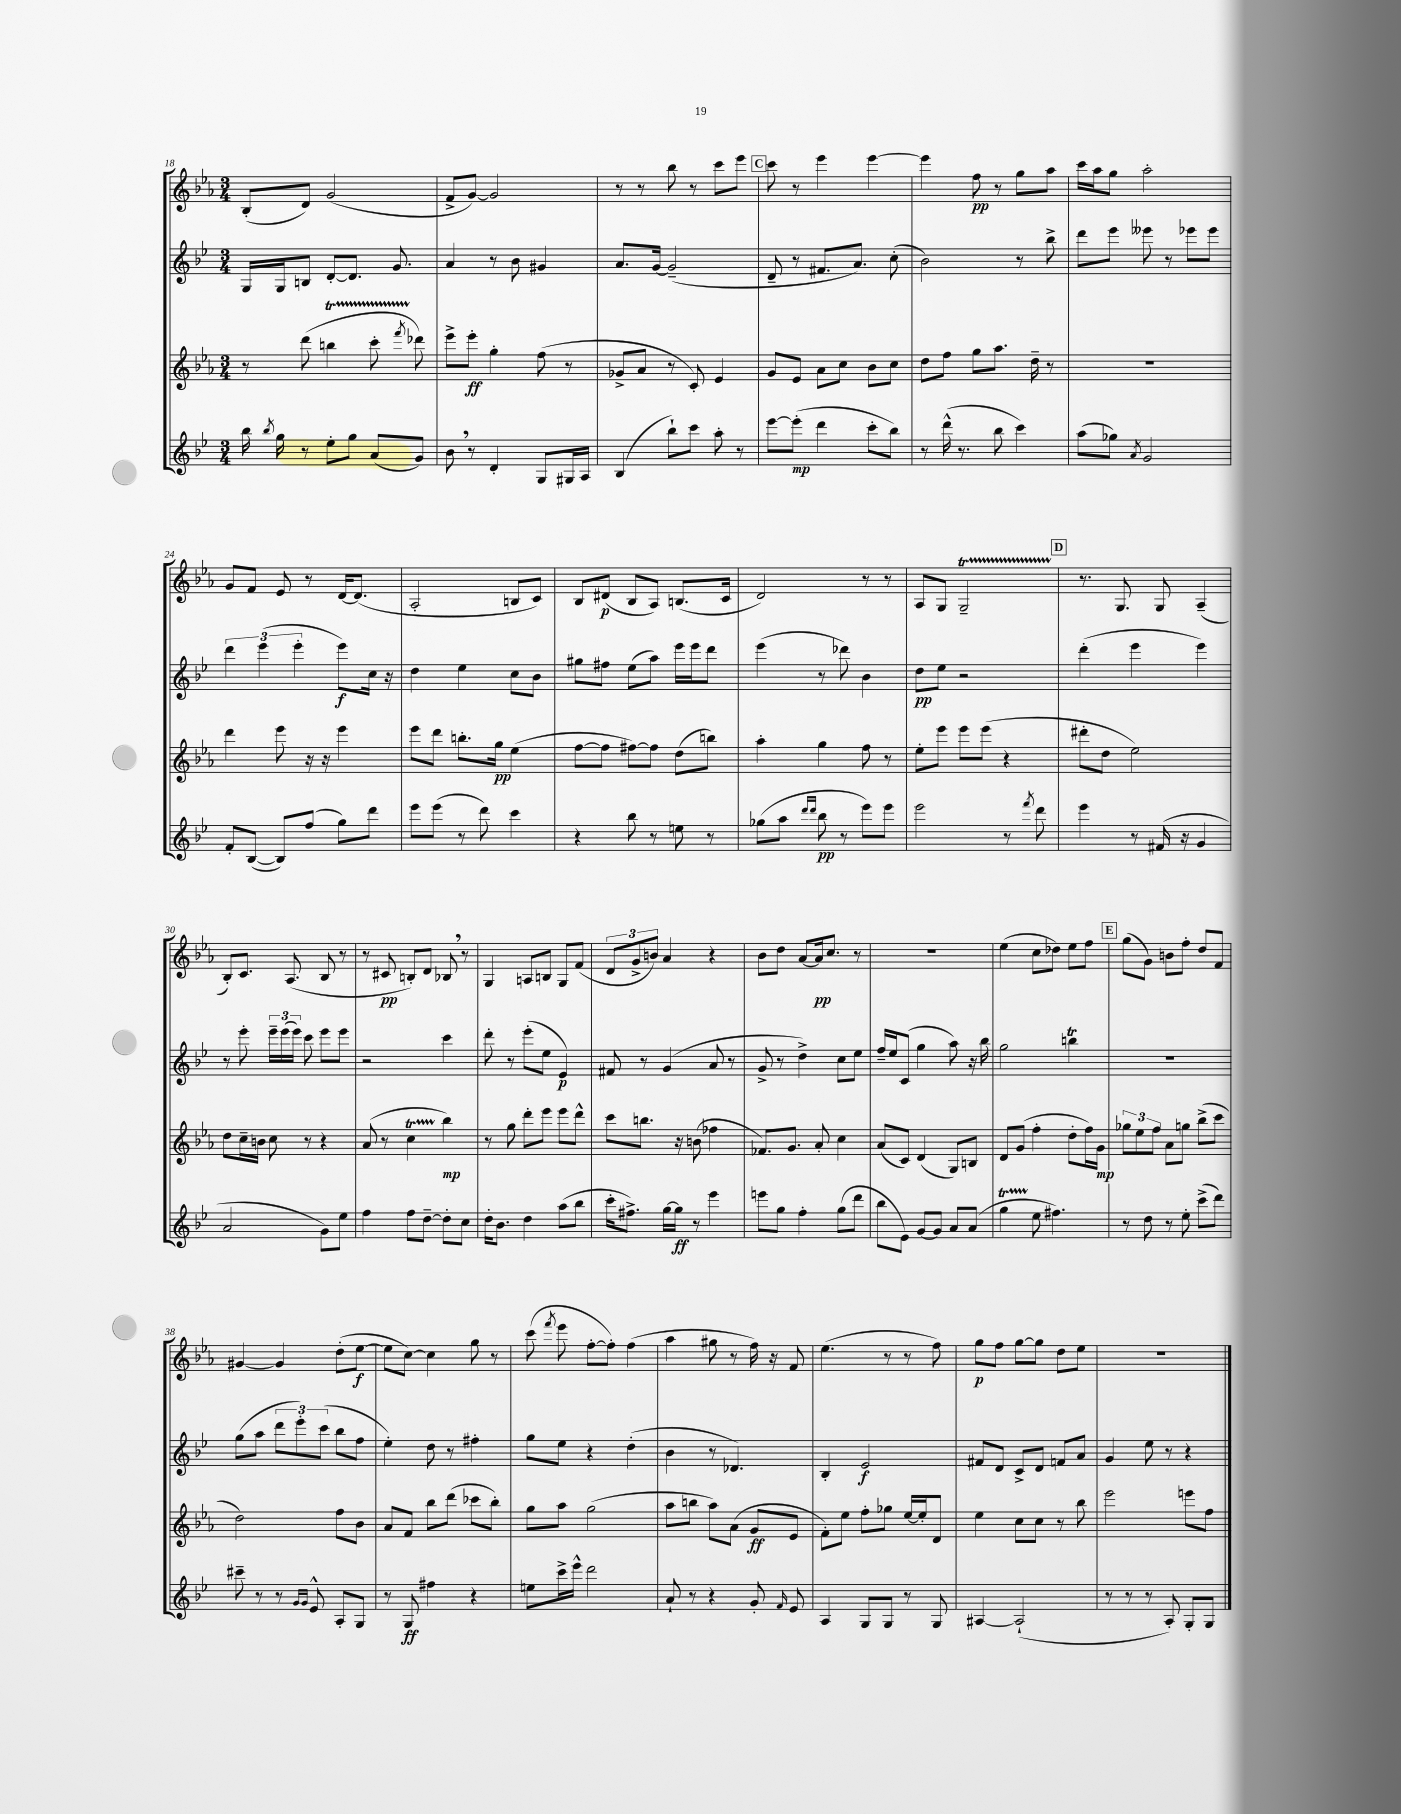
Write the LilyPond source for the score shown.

<<
\new StaffGroup <<
\new Staff = "s0" {
    \clef treble \key ees \major \numericTimeSignature \time 3/4
    \autoBeamOff bes8[-.( d'8]) g'2( |
    f'8[-> g'8]~) g'2 |
    r8 r8 bes''8 r8 c'''8[ ees'''8] |
    \mark \markup { \box "C" } c'''8 r8 ees'''4 ees'''4~ |
    ees'''4 f''8\pp r8 g''8[ aes''8] |
    c'''16[ aes''16 g''8] aes''2-. |
    g'8[ f'8] ees'8 r8 d'16[~ d'8.]( |
    aes2-. b8[ c'8]) |
    bes8[ dis'8]\p( bes8[ aes8]) b8.[( c'16] |
    d'2) r8 r8 |
    aes8[ g8] g2--\startTrillSpan |
    \mark \markup { \box "D" } r8.\stopTrillSpan g8. g8 aes4--( |
    bes8[-.) c'8.] aes8.( bes8 r8 |
    r8 cis'8\pp b8[-.) d'8] bes8 \breathe r8 |
    g4 a8[ b8] g8[ f'8]( |
    \tuplet 3/2 { d'8[ g'8-> b'8]) } aes'4 r4 |
    bes'8[ d''8] aes'8[~ aes'16\pp c''8.] r8 |
    R2. |
    ees''4( c''8[ des''8]) ees''8[ f''8] |
    \mark \markup { \box "E" } g''8[( g'8]) b'8[ f''8]-. d''8[ f'8] |
    gis'4~ gis'4 d''8[-.( ees''8]~\f |
    ees''8[ c''8]~) c''4 g''8 r8 |
    c'''8( \acciaccatura { f'''8 } ees'''8 f''8[~-. f''8]-.) f''4( |
    aes''4 gis''8 r8 f''16) r16 f'8 |
    ees''4.( r8 r8 f''8) |
    g''8[\p f''8] g''8[~ g''8] d''8[ ees''8] |
    R2. \bar "|." |
}
\new Staff = "s1" {
    \clef treble \key bes \major \numericTimeSignature \time 3/4
    \autoBeamOff g16[ g16 b8] d'8[~-. d'8.] g'8. |
    a'4 r8 bes'8 gis'4 |
    a'8.[ g'16]~ g'2--( |
    \mark \markup { \box "C" } d'8-- r8 fis'8.[ a'8.]) c''8-.( |
    bes'2) r8 bes''8-> |
    d'''8[ ees'''8] eeses'''8 r8 ees'''8[ ees'''8] |
    \tuplet 3/2 { d'''4 ees'''4( ees'''4-. } ees'''8[\f) c''16] r16 |
    d''4 ees''4 c''8[ bes'8] |
    gis''8[ fis''8] ees''8[( a''8]) ees'''16[ ees'''16 d'''8] |
    ees'''4( r8 des'''8) bes'4 |
    d''8[\pp ees''8] r2 |
    \mark \markup { \box "D" } d'''4-.( ees'''4 ees'''4) |
    r8 ees'''8-. \tuplet 3/2 { ees'''16[-- ees'''16( ees'''16]) } c'''8 ees'''8[ ees'''8] |
    r2 c'''4 |
    d'''8-. r8 ees'''8[-.( ees''8] ees'4\p) |
    fis'8 r8 g'4( a'8 r8 |
    g'8-> r8 d''4->) c''8[ ees''8] |
    f''16[-- ees''16 c'8]( g''4 a''8) r16 bes''16 |
    g''2 b''4\trill |
    \mark \markup { \box "E" } R2. |
    g''8[( a''8] \tuplet 3/2 { d'''8[ ees'''8-.) c'''8]( } bes''8[ f''8] |
    ees''4-.) d''8 r8 fis''4-. |
    g''8[ ees''8] r4 d''4-.( |
    bes'4 r8 des'4.) |
    bes4-. ees'2\f |
    fis'8[ d'8] c'8[-> d'8] f'8[ a'8] |
    g'4 ees''8 r8 r4 \bar "|." |
}
\new Staff = "s2" {
    \clef treble \key ees \major \numericTimeSignature \time 3/4
    \autoBeamOff r8 d'''8( b''4\startTrillSpan c'''8-. \acciaccatura { f'''8 } des'''8\stopTrillSpan) |
    ees'''8[-> ees'''8]-.\ff g''4-. f''8( r8 |
    ges'8[-> aes'8] r8 c'8-.) ees'4 |
    \mark \markup { \box "C" } g'8[ ees'8] aes'8[ c''8] bes'8[ c''8] |
    d''8[ f''8] g''8[ aes''8.] d''16-- r8 |
    R2. |
    d'''4 ees'''8 r16 r16 ees'''4 |
    ees'''8[ d'''8] b''8.[-. g''16]\pp ees''4( |
    f''8[~ f''8] fis''8[~) fis''8] d''8[( b''8]) |
    aes''4-. g''4 f''8 r8 |
    ees''8[-. ees'''8] ees'''8[ ees'''8]( r4 |
    \mark \markup { \box "D" } dis'''8[-. d''8] ees''2) |
    d''8[ c''16-- b'16] c''8 r8 r4 |
    aes'8( r8 c''4\startTrillSpan bes''4\stopTrillSpan\mp) |
    r8 g''8 d'''8[-. ees'''8] ees'''8[ d'''8]-^ |
    c'''8[ b''8.] r16 b'8( fes''4 |
    fes'8.[) g'8.] aes'8-. c''4 |
    aes'8[( c'8]) d'4( g8[) b8] |
    d'8[ g'8]( f''4-. d''8[-. f''16) g'16]\mp |
    \mark \markup { \box "E" } \tuplet 3/2 { ges''8[ ees''8 f''8] } aes'8[ g''8] bes''8[->( c'''8] |
    d''2) f''8[ bes'8] |
    aes'8[ f'8] bes''8[ d'''8]( ces'''8[ bes''8]-.) |
    g''8[ aes''8] g''2( |
    aes''8[ b''8] aes''8[) aes'8]( g'8[\ff ees'8] |
    f'8[-.) ees''8] f''8[-. ges''8] ees''16[~ ees''16-. d'8] |
    ees''4 c''8[ c''8] r8 bes''8 |
    ees'''2 e'''8[ f''8] \bar "|." |
}
\new Staff = "s3" {
    \clef treble \key bes \major \numericTimeSignature \time 3/4
    \autoBeamOff bes''16 \acciaccatura { bes''8 } g''16 r8 ees''8[-. g''8] a'8[( g'8]) |
    bes'8 \breathe r8 d'4-. g8[ gis16 a16] |
    bes4( bes''8[-!) c'''8] a''8-. r8 |
    \mark \markup { \box "C" } ees'''8[~ ees'''8]-.\mp( d'''4 c'''8[-. bes''8]) |
    r8 d'''16-^( r8. bes''8 c'''4) |
    a''8[( ges''8]) \acciaccatura { a'8 } g'2 |
    f'8[-. bes8]~( bes8[) f''8]( g''8[) d'''8] |
    ees'''8[ ees'''8]( r8 d'''8) c'''4 |
    r4 bes''8 r8 e''8 r8 |
    ges''8[( a''8] \grace { d'''16[ d'''16] } bes''8\pp r8 ees'''8[) ees'''8] |
    ees'''2 r8 \acciaccatura { f'''8 } d'''8 |
    \mark \markup { \box "D" } ees'''4 r8 fis'16( r16 g'4 |
    a'2 g'8[) ees''8] |
    f''4 f''8[ d''8]~-- d''8[-. c''8] |
    d''16[-. bes'8.] d''4 a''8[( bes''8] |
    c'''16[-. fis''8.]->) g''16[~ g''16]\ff r8 ees'''4 |
    e'''8[ g''8] f''4-. g''8[( d'''8] |
    bes''8[ ees'8]) g'8[~ g'8] a'8[ a'8]( |
    g''4\startTrillSpan ees''8\stopTrillSpan fis''4.) |
    \mark \markup { \box "E" } r8 d''8 r8 ees''8-. c'''8[->( d'''8]) |
    cis'''8-- r8 r8 \grace { g'16[ g'16] } ees'8-^ a8[-. g8] |
    r8 g8\ff fis''4 r4 |
    e''8[ c'''16-> ees'''16]-^ d'''2 |
    a'8-! r8 r4 g'8-. \grace { f'16 } ees'8 |
    a4 g8[ g8] r8 g8 |
    ais4~ ais2-!( |
    r8 r8 r8 a8-.) g8[-. g8] \bar "|." |
}
>>
>>
\layout { \context { \Score currentBarNumber = #18 } }
